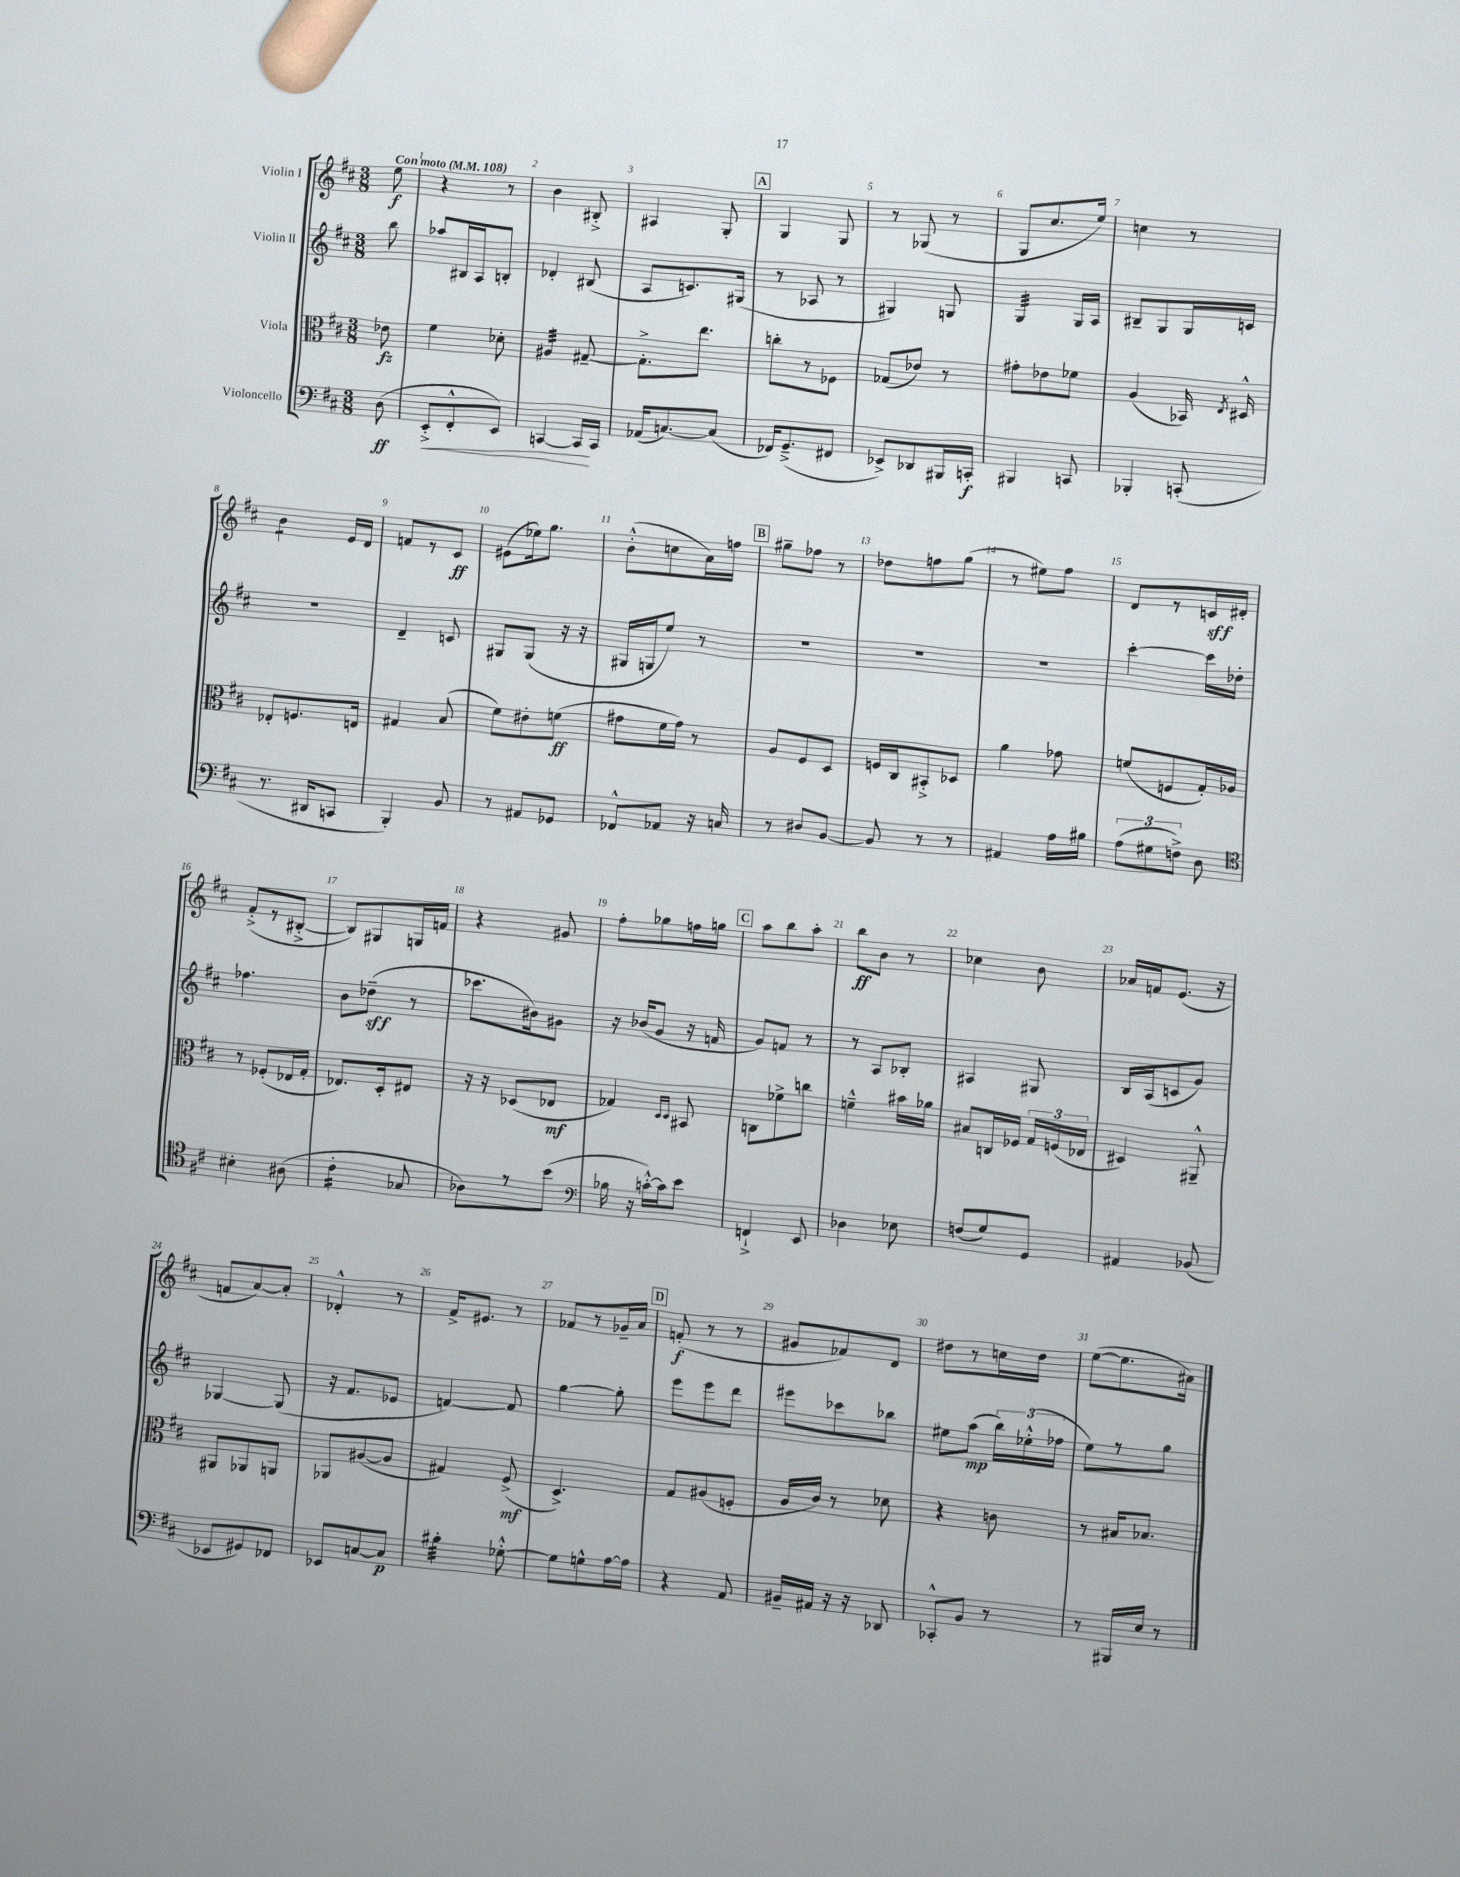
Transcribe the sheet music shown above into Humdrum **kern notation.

**kern	**kern	**kern	**kern
*staff4	*staff3	*staff2	*staff1
*clefF4	*clefC3	*clefG2	*clefG2
*k[f#c#]	*k[f#c#]	*k[f#c#]	*k[f#c#]
*M3/8	*M3/8	*M3/8	*M3/8
*MM108	*MM108	*MM108	*MM108
(8D	8e-	8bb	8ee
=	=	=	=
8EE'^	4f#	8aa-	4r
8FF#'^^	.	16B#	.
.	.	16A	.
8EE)	8d-'	8B'	8r
=	=	=	=
[4CC	4A#	4d-'	4b
16CC]	[8G#~	(8B#	8B#'^
16CC	.	.	.
=	=	=	=
(16AA-	8.G#'^]	8A	4A#
[8.C)	.	.	.
.	.	8.c)	.
.	8.ee	.	.
(8C]	.	.	8G'
.	.	(16G#	.
=	=	=	=
16FF-)	8cc'	8r	4G
(8.GG~^	.	.	.
.	8r	8A-	.
8FF#	8F-	8r	8G
=	=	=	=
8EE-^)	(8G-	4G#)	8r
8DD-	8e-)	.	(8G-
16BBB#	8r	8G	8r
16CC'	.	.	.
=	=	=	=
4BBB#	8g#'	4G	8G
.	8e-	.	8.cc#
8CC	8f-	16G	.
.	.	16A	16ee)
=	=	=	=
4BBB-'	(4A	8B#~	4cc
.	.	8G	.
(8CC'	16BB-)	16G	8r
.	8qE	.	.
.	16D#^^	16c	.
=	=	=	=
8.r	8E-'	4.r	4b
.	8.F	.	.
16DD#	.	.	.
8CC	.	.	16e
.	16E	.	16d
=	=	=	=
4BBB')	4G#	4d~	8f
.	.	.	8r
8BB	(8B	8c	8c#
=	=	=	=
8r	8f#)	8G#	(8e#
8AA#	8e#'	(8G#	16ee-)
.	.	.	8.gg
8GG-	(8f	16r	.
.	.	16r	.
=	=	=	=
8FF-^^	8g#	16G#	(8b'^^
.	.	16G	.
8AA-	16f#	8ee)	8cc
.	16g#)	.	.
16r	8r	8r	16a)
16C	.	.	16ff
=	=	=	=
8r	8A	4.r	8gg#~
8D#	8F#	.	8ff-
[8BB	8D	.	8r
=	=	=	=
8BB]	16F	4.r	8dd-
.	16C#	.	.
8r	8BB#'^	.	8ff
8r	8D-	.	(8gg
=	=	=	=
4AA#	4a	4.r	8r
.	.	.	8ee#)
16A	8g-	.	8ff#
16B#	.	.	.
=	=	=	=
(12A	(8f	[4ccc#'	8d
12G#	.	.	.
.	8F	.	8r
12F^)	.	.	.
8D	16G')	16ccc#]	16c
.	16A-	16dd-'	16d#'
=	=	=	=
*clefC4	*	*	*
4B#'	8r	4.ff-	(8f#'^
.	(8F-'	.	8r
(8A#	16E-	.	[8B#'^
.	16G'	.	.
=	=	=	=
4c#'	8.E-)	8b	8B#])
.	.	(8dd-~	8G#
.	16D'	.	.
8G-	8E#	8r	16G
.	.	.	16f
=	=	=	=
8A-)	16r	8.ccc-	4r
.	16r	.	.
8r	(8D-	.	.
.	.	16b#)	.
(8b	8E-	8g#	8g#
=	=	=	=
*clefF4	*	*	*
16B-	4G-)	16r	8ff#'
16r	.	(16b-	.
[16c'^^)	.	8g	8gg-
16c]	.	.	.
.	16qqD	.	.
.	16qqD	.	.
8e	8BB#	16r	16ff
.	.	16f	16gg
=	=	=	=
4FF`^	8C	8g)	8aa
.	8f-^	8f	8bb
8EE	8cc	8r	8aa'
=	=	=	=
4D-	4f~^^	8r	8bb
.	.	8A	8b
8E-	16b#	8B-'	8r
.	16a-	.	.
=	=	=	=
(8F	8B#	4A#	4cc-
8G)	16C	.	.
.	16F-	.	.
8GG	24G	8G#	8b
.	(24F	.	.
.	24E-	.	.
=	=	=	=
4AA#	4D#)	16B	16a-
.	.	(16A	16f
.	.	8c	(8.e
(8BB-	8AA#~^^	8g)	.
.	.	.	16r
=	=	=	=
8EE-	8AA#	[4G-	8f
8GG#)	8AA-	.	[8a)
8FF-	8AA	(8G-]	8a']
=	=	=	=
8EE-	8AA-	16r	4d-'^^
.	.	8.f#	.
[8C	([8A#	.	.
8C]	8A#]	8e-	8r
=	=	=	=
4B#'	4G#)	[4f)	16f#^
.	.	.	8.e#
[8G-'^^	(8F#^	8f]	8r
=	=	=	=
8G-]	4.D^)	[4gg	8f-
8G^^	.	.	8r
[16A	.	8gg']	16g-~
16A]	.	.	16a
=	=	=	=
4r	8G	8eee	(8f'
.	(8A#	8eee	8r
8AA	8F'	8ddd	8r
=	=	=	=
16BB#~	16A	8eee#	8g#
16AA#	16c#)	.	.
16r	8r	8ccc-	8f-)
16r	.	.	.
8DD-	8d-	8bb-	8d
=	=	=	=
8CC-'^^	4r	8ee#	8dd#
8BB	.	(8aa	8r
8r	8c	24bb)	16cc
.	.	(24ee-'^^	.
.	.	.	16dd#
.	.	24ff-	.
=	=	=	=
8r	8r	8ee)	([8ee
16BBB#	16B#	8r	8.ee]
16E	8.B-	.	.
8r	.	8gg	.
.	.	.	16a#)
==	==	==	==
*-	*-	*-	*-
